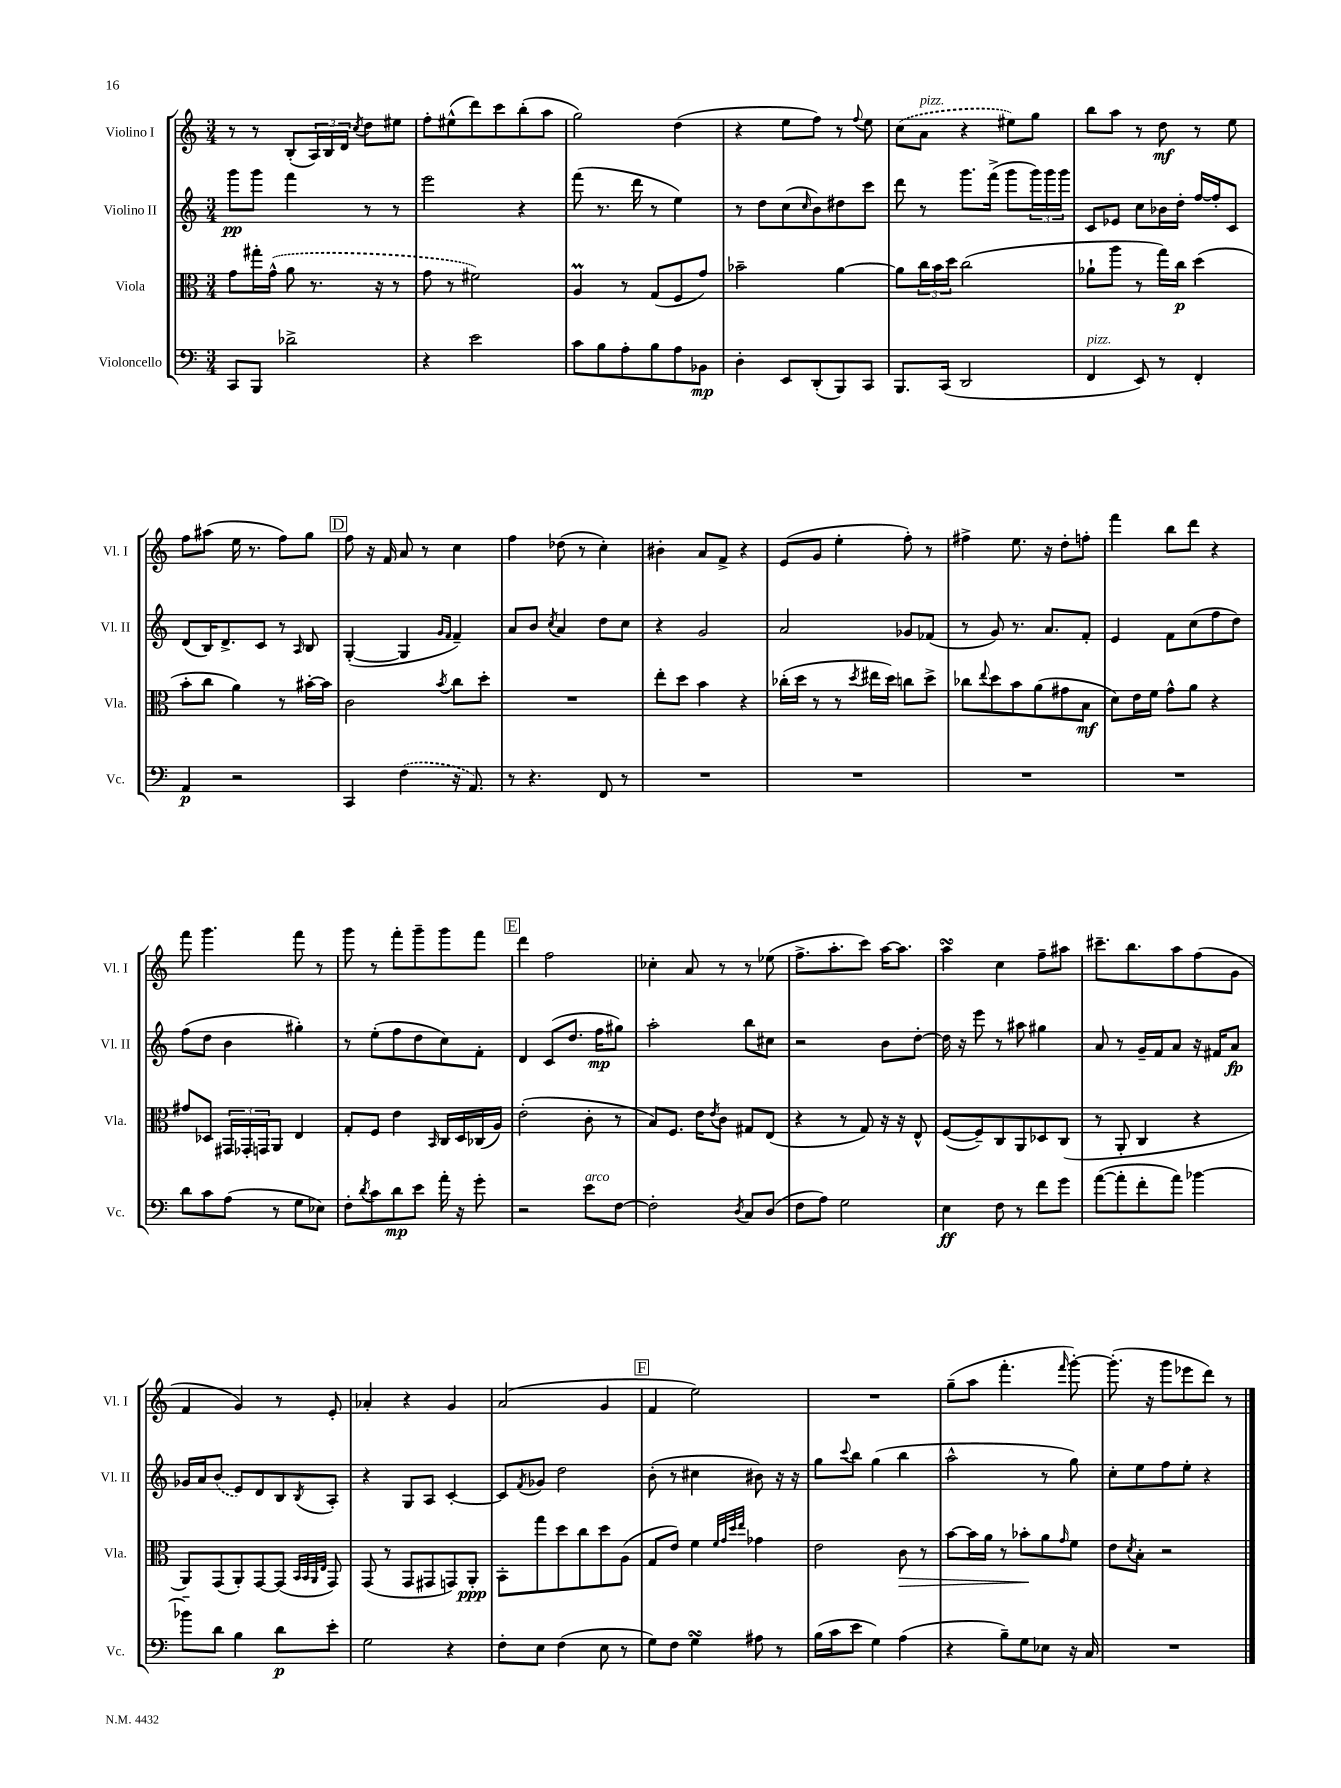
<<
\new StaffGroup <<
\new Staff = "s0" \with { instrumentName = "Violino I" shortInstrumentName = "Vl. I" } {
    \clef treble \key c \major \numericTimeSignature \time 3/4
    r8 r8 b8-.( \tuplet 3/2 { a16) b16 d'16 } \acciaccatura { c''8 } d''8 eis''8 |
    f''8-. eis''8-^( d'''8) c'''8 b''8-.( a''8 |
    g''2) d''4( |
    r4 e''8 f''8) r8 \appoggiatura { f''8 } e''8 |
    \once \slurDashed c''8( a'8^\markup { \italic "pizz." } r4 eis''8) g''8 |
    b''8 a''8 r8 d''8\mf r8 e''8 |
    f''8 ais''8( e''16 r8. f''8) g''8 |
    \mark \markup { \box "D" } f''8 r16 f'16 a'8 r8 c''4 |
    f''4 des''8( r8 c''4-.) |
    bis'4-. a'8 f'8-> r4 |
    e'8( g'8 e''4-. f''8-.) r8 |
    fis''4-> e''8. r16 d''8-. f''8-. |
    f'''4 b''8 d'''8 r4 |
    f'''8 g'''4. f'''8 r8 |
    g'''8 r8 f'''8-. g'''8-- g'''8 f'''8 |
    \mark \markup { \box "E" } d'''4 f''2 |
    ces''4-. a'8 r8 r8 ees''8( |
    f''8.-> a''8.-. c'''8) a''16~ a''8. |
    a''4\turn c''4 f''8-- ais''8 |
    cis'''8.-- b''8. a''8 f''8( g'8 |
    f'4 g'4) r8 e'8-. |
    aes'4-. r4 g'4 |
    a'2( g'4 |
    \mark \markup { \box "F" } f'4 e''2) |
    R2. |
    g''8--( a''8 f'''4.-. \grace { f'''16 } g'''8~-.) |
    g'''8.-.( r16 g'''8 ees'''8 d'''8) r8 \bar "|." |
}
\new Staff = "s1" \with { instrumentName = "Violino II" shortInstrumentName = "Vl. II" } {
    \clef treble \key c \major \numericTimeSignature \time 3/4
    g'''8\pp g'''8 f'''4 r8 r8 |
    e'''2 r4 |
    f'''8( r8. d'''16 r8 e''4) |
    r8 d''8 c''8( \grace { c''16 } b'8) dis''8 c'''8 |
    d'''8 r8 g'''8. f'''16->( g'''8 \tuplet 3/2 { g'''16) g'''16 g'''16 } |
    c'8 ees'8 c''8 bes'16 d''16-. f''16~ f''16-. c'8 |
    d'8( b16) d'8.-> c'8 r8 \grace { a16 } b8 |
    \mark \markup { \box "D" } g4~-.( g4 \grace { g'16 f'16 } f'4--) |
    a'8 b'8 \acciaccatura { c''8 } a'4 d''8 c''8 |
    r4 g'2 |
    a'2 ges'8 fes'8( |
    r8 g'8) r8. a'8. f'8-. |
    e'4 f'8 c''8( f''8 d''8) |
    f''8( d''8 b'4 gis''4-.) |
    r8 e''8-.( f''8 d''8 c''8) f'8-. |
    \mark \markup { \box "E" } d'4 c'8( d''8. f''16\mp gis''8) |
    a''2-. b''8 cis''8 |
    r2 b'8 d''8~-. |
    d''16 r16 e'''8 r8 ais''8 gis''4 |
    a'8 r8 g'16-- f'16 a'8 r16 fis'16 a'8\fp |
    ges'16 a'16 \once \slurDashed b'8( e'8) d'8 b8 \acciaccatura { b8 } a8-. |
    r4 g8 a8 c'4~-. |
    c'8 \acciaccatura { f'8 } ges'8 d''2 |
    \mark \markup { \box "F" } b'8-.( r8 cis''4 bis'8) r16 r16 |
    g''8 \appoggiatura { c'''8 } b''8 g''4( b''4 |
    a''2-^ r8 g''8) |
    c''8-. e''8 f''8 e''8-. r4 \bar "|." |
}
\new Staff = "s2" \with { instrumentName = "Viola" shortInstrumentName = "Vla." } {
    \clef alto \key c \major \numericTimeSignature \time 3/4
    g'8 gis''16-. \once \slurDashed g'16-^( a'8 r8. r16 r8 |
    g'8 r8 fis'2) |
    a4\prall r8 g8( f8 g'8) |
    bes'2-- a'4~ |
    a'8 \tuplet 3/2 { c''16 b'16 d''16 } c''2( |
    aes'8-! a''8 r8 g''16) c''16\p d''4( |
    b'8-. c''8 a'4) r8 bis'16~-. bis'16 |
    \mark \markup { \box "D" } c'2 \acciaccatura { b'8 } c''8 d''8-. |
    R2. |
    e''8-. d''8 b'4 r4 |
    ces''16-.( d''16 r8 r8 \acciaccatura { d''8 } eis''16 d''16) c''8 d''8-> |
    ces''8 \appoggiatura { e''8 } d''8 b'8 a'8( gis'8 b8\mf |
    d'8) e'16 f'16 g'8-^ a'8 r4 |
    gis'8 des8 \tuplet 3/2 { gis,16 ges,16-. g,16 } a,8 e4 |
    g8-. f8 e'4 \grace { b,16 } c16 d16 ces16( a16) |
    \mark \markup { \box "E" } e'2-.( c'8-. r8 |
    b8) f8. e'16 \acciaccatura { e'8 } c'8 gis8 e8( |
    r4 r8 g8) r16 r16 e8-^ |
    f8~( f8--) c8 a,8 des8 c8( |
    r8 a,8-. c4 r4 |
    a,8) g,8( a,8-.) g,8~ g,8( \grace { b,32 b,32 a,32 e32 } g,8) |
    g,8( r8 g,8 gis,8 g,8) a,8-.\ppp |
    b,8-. g''8 d''8 c''8 d''8 a8( |
    \mark \markup { \box "F" } g8 e'8) f'4 \grace { f'32 g'32 d''32 e''32 } ges'4 |
    e'2 c'8\> r8 |
    b'8~ b'16 a'16 r8 bes'8-.\! a'8 \grace { g'16 } f'8 |
    e'8 \acciaccatura { d'8 } b8-. r2 \bar "|." |
}
\new Staff = "s3" \with { instrumentName = "Violoncello" shortInstrumentName = "Vc." } {
    \clef bass \key c \major \numericTimeSignature \time 3/4
    c,8 b,,8 des'2-> |
    r4 e'2 |
    c'8 b8 a8-. b8 a8 bes,8\mp |
    d4-. e,8 d,8-.( b,,8) c,8 |
    b,,8. c,16( d,2 |
    f,4^\markup { \italic "pizz." } e,8) r8 f,4-. |
    a,4\p r2 |
    \mark \markup { \box "D" } c,4 \once \slurDashed f4( r16 a,8.) |
    r8 r4. f,8 r8 |
    R2. |
    R2. |
    R2. |
    R2. |
    d'8 c'8 a8( r8 g8 ees8) |
    f8-. \acciaccatura { d'8 } c'8 d'8\mp e'8 a'16-. r16 g'8-. |
    \mark \markup { \box "E" } r2 e'8^\markup { \italic "arco" } f8~ |
    f2-. \acciaccatura { d8 } c8 d8( |
    f8 a8) g2 |
    e4\ff f8 r8 f'8 g'8 |
    a'8~( a'8-. f'8-. a'8) bes'4~ |
    bes'8-- d'8 b4 d'8\p e'8-. |
    g2 r4 |
    f8-. e8 f4( e8 r8 |
    \mark \markup { \box "F" } g8) f8 g4\turn ais8 r8 |
    b16( c'16 e'8 g4) a4( |
    r4 b8--) g8 ees8 r16 c16 |
    R2. \bar "|." |
}
>>
>>
\layout { \context { \Score \remove "Bar_number_engraver" } }
